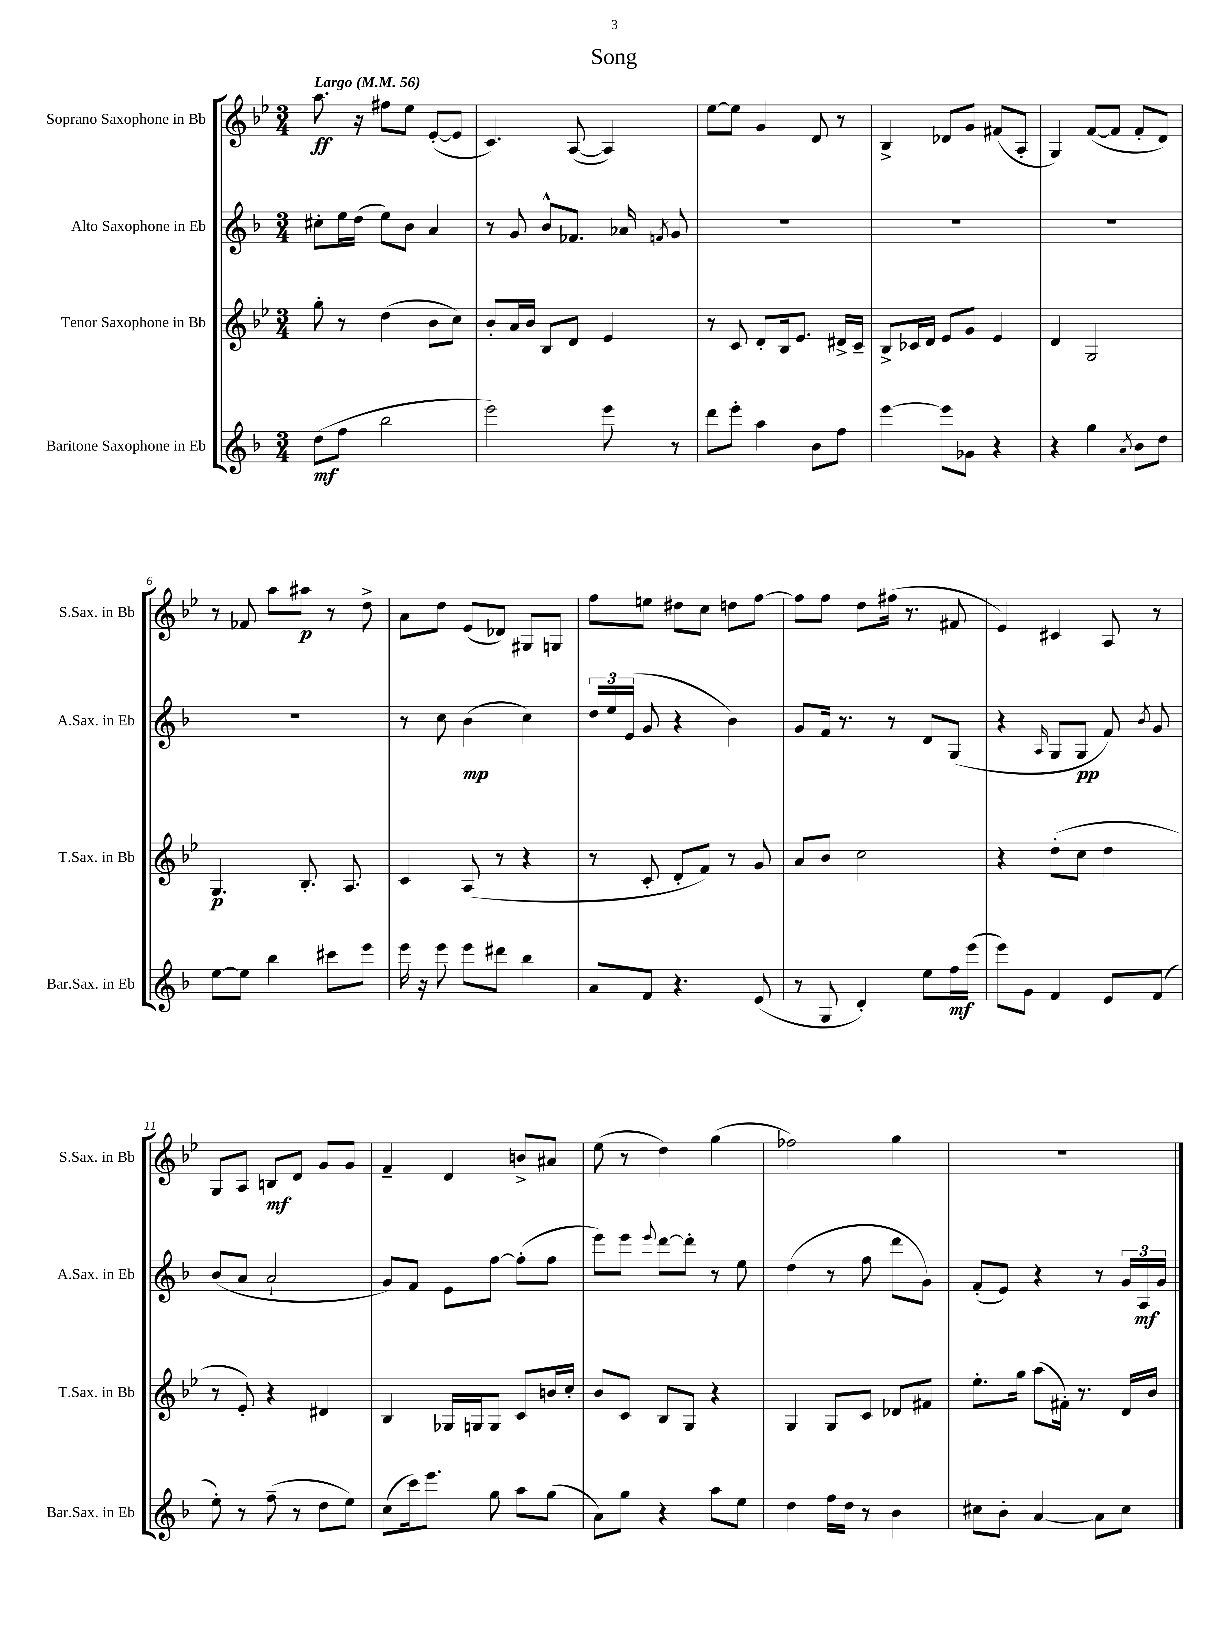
\header { title = "Song" }
<<
\new StaffGroup <<
\new Staff = "s0" \with { instrumentName = "Soprano Saxophone in Bb" shortInstrumentName = "S.Sax. in Bb" } {
    \clef treble \key bes \major \numericTimeSignature \time 3/4 \tempo "Largo" 4 = 56
    \autoBeamOff a''8.\ff r16 fis''8[ ees''8] ees'8[~-.( ees'8] |
    c'4.) a8~( a4) |
    ees''8[~ ees''8] g'4 d'8 r8 |
    bes4-> des'8[ g'8] fis'8[( a8]-. |
    g4) f'8[~( f'8] f'8[-. d'8]) |
    r8 fes'8 a''8[ ais''8]\p r8 d''8-> |
    a'8[ d''8] ees'8[( des'8]) gis8[ g8] |
    f''8[ e''8] dis''8[ c''8] d''8[ f''8]~ |
    f''8[ f''8] d''8[ fis''16]( r8. fis'8 |
    ees'4) cis'4 a8 r8 |
    g8[ a8] b8[\mf d'8] g'8[ g'8] |
    f'4-- d'4 b'8[-> ais'8] |
    ees''8( r8 d''4) g''4( |
    fes''2) g''4 |
    R2. \bar "|." |
}
\new Staff = "s1" \with { instrumentName = "Alto Saxophone in Eb" shortInstrumentName = "A.Sax. in Eb" } {
    \clef treble \key f \major \numericTimeSignature \time 3/4
    \autoBeamOff cis''8[-. e''16 d''16]( e''8[) bes'8] a'4 |
    r8 g'8 bes'8[-^ fes'8.] aes'16 \acciaccatura { f'8 } g'8 |
    R2. |
    R2. |
    R2. |
    R2. |
    r8 c''8 bes'4\mp( c''4) |
    \tuplet 3/2 { d''16[ e''16 e'16]( } g'8 r4 bes'4) |
    g'8[ f'16] r8. r8 d'8[ g8]( |
    r4 \grace { a16 } g8[ g8]\pp f'8) \acciaccatura { bes'8 } g'8 |
    bes'8[( a'8] a'2-! |
    g'8[) f'8] e'8[ f''8]~ f''8[-.( f''8] |
    e'''8[) e'''8] \appoggiatura { e'''8 } d'''8[~ d'''8]-. r8 e''8 |
    d''4( r8 f''8 d'''8[ g'8]) |
    f'8[-.( e'8]) r4 r8 \tuplet 3/2 { g'16[ a16\mf g'16] } \bar "|." |
}
\new Staff = "s2" \with { instrumentName = "Tenor Saxophone in Bb" shortInstrumentName = "T.Sax. in Bb" } {
    \clef treble \key bes \major \numericTimeSignature \time 3/4
    \autoBeamOff g''8-. r8 d''4( bes'8[ c''8]) |
    bes'8[-. a'16 bes'16] bes8[ d'8] ees'4 |
    r8 c'8 d'8[-. bes16 ees'8.] dis'16[-> c'16]-- |
    bes8[-> ces'16 d'16] ees'8[ g'8] ees'4 |
    d'4 g2 |
    g4.\p bes8.-. a8. |
    c'4 a8( r8 r4 |
    r8 c'8-. d'8[-. f'8]) r8 g'8 |
    a'8[ bes'8] c''2 |
    r4 d''8[-.( c''8] d''4 |
    r8 ees'8-.) r4 dis'4 |
    bes4 ges16[ g16 g8] c'8[ b'16 c''16]-. |
    bes'8[ c'8] bes8[ g8] r4 |
    g4 g8[ c'8] des'8[ fis'8] |
    ees''8.[-. g''16] a''8[( fis'16]-.) r8. d'16[ bes'16] \bar "|." |
}
\new Staff = "s3" \with { instrumentName = "Baritone Saxophone in Eb" shortInstrumentName = "Bar.Sax. in Eb" } {
    \clef treble \key f \major \numericTimeSignature \time 3/4
    \autoBeamOff d''8[\mf( f''8] bes''2 |
    e'''2) e'''8 r8 |
    d'''8[ e'''8]-. a''4 bes'8[ f''8] |
    e'''4~ e'''8[ ges'8] r4 |
    r4 g''4 \acciaccatura { a'8 } bes'8[ d''8] |
    e''8[~ e''8] bes''4 cis'''8[ e'''8] |
    e'''16 r16 e'''8 e'''8[ dis'''8] bes''4 |
    a'8[ f'8] r4. e'8( |
    r8 g8 d'4-.) e''8[ f''16\mf e'''16]( |
    e'''8[) g'8] f'4 e'8[ f'8]( |
    e''8-.) r8 f''8--( r8 d''8[ e''8]) |
    c''8[( c'''16) e'''8.] g''8 a''8[ g''8]( |
    a'8[) g''8] r4 a''8[ e''8] |
    d''4 f''16[ d''16] r8 bes'4 |
    cis''8[ bes'8]-. a'4~ a'8[ cis''8] \bar "|." |
}
>>
>>
